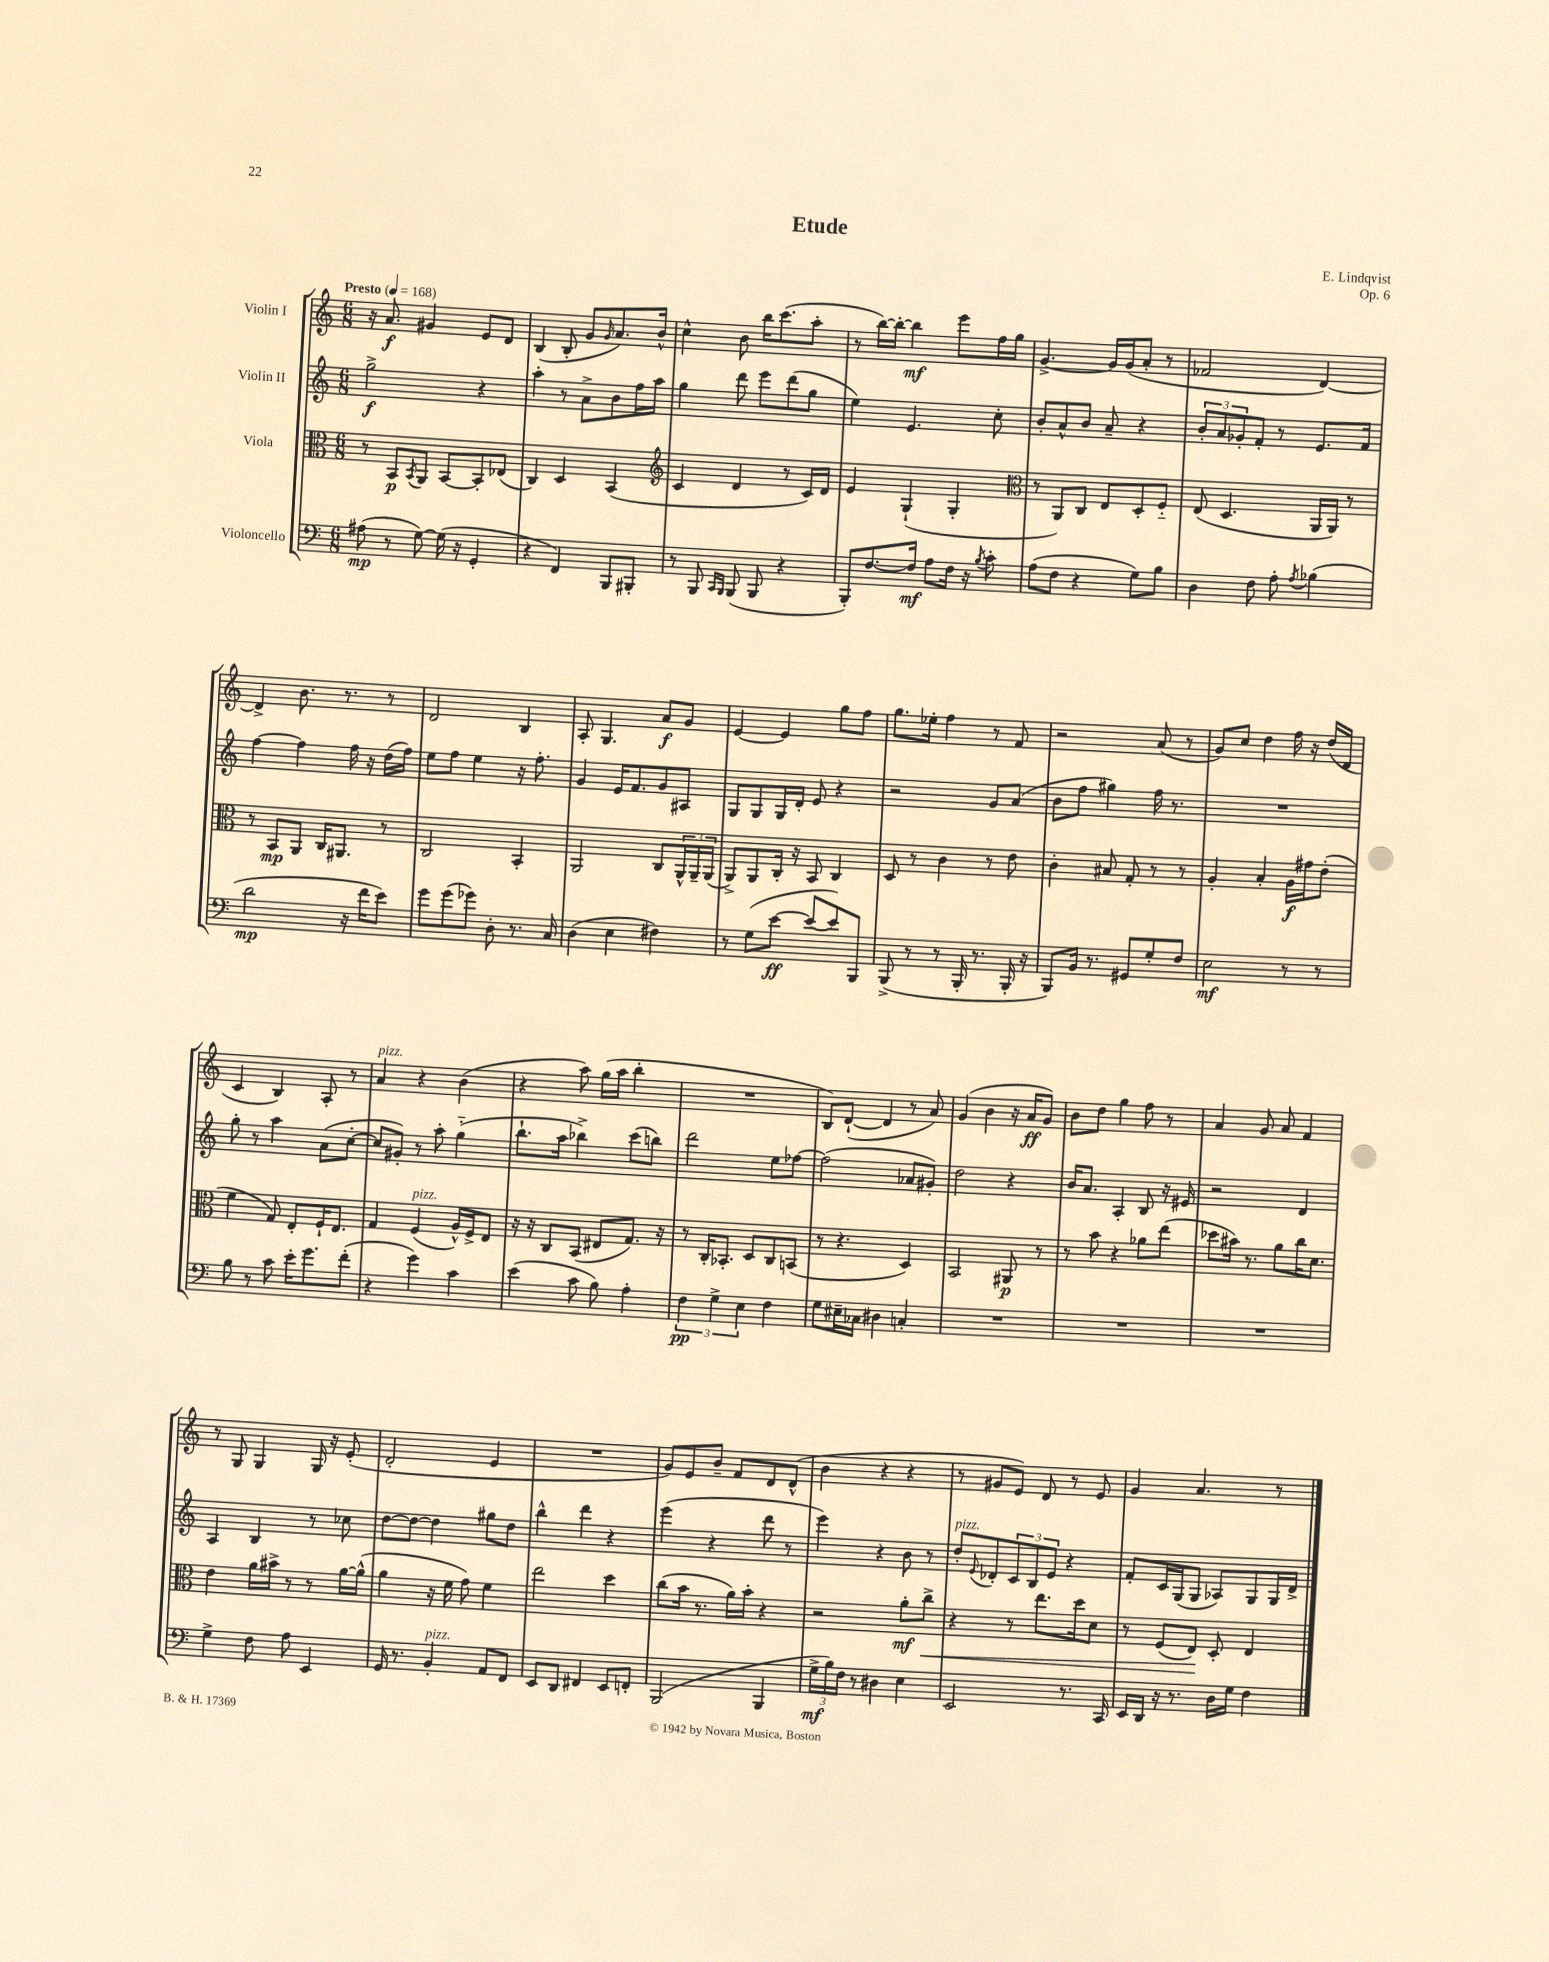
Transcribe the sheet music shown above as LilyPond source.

\header { title = "Etude" composer = "E. Lindqvist" opus = "Op. 6" }
<<
\new StaffGroup <<
\new Staff = "s0" \with { instrumentName = "Violin I" } {
    \clef treble \key c \major \numericTimeSignature \time 6/8 \tempo "Presto" 4 = 168
    r16 a'8.\f gis'4 e'8 d'8 |
    b4( b8-. g'8 \grace { g'16 } a'8.) b'16-^ |
    c''4-^ b'8 b''16 c'''8.( a''8-. |
    r8 b''16~) b''16~-. b''4\mf e'''8 f''16 g''16 |
    g'4.~-> g'16 g'16( a'8-. r8 |
    fes'2 d'4~) |
    d'4-> b'8. r8. r8 |
    d'2 b4 |
    a8-. g4. a'8\f g'8 |
    e'4~ e'4 g''8 f''8 |
    g''8. ees''16-. f''4 r8 f'8 |
    r2 a'8( r8 |
    g'8) c''8 d''4 f''16 r16 d''16( d'16 |
    c'4 b4) a8-. r8 |
    a'4^\markup { \italic "pizz." } r4 b'4( |
    r4 a''8) g''16( a''16 b''4-. |
    R2. |
    b8) d'8~-!( d'4 r8 a'8) |
    g'4( b'4 r16 a'16\ff g'8) |
    b'8 d''8 g''4 f''8 r8 |
    a'4 g'8 a'8 f'4 |
    r8 g8 g4 g16 r16 e'8-.( |
    d'2-. e'4 |
    R2. |
    g'8) e'8 b'8-- f'8 d'8 d'8-^( |
    b'4 r4 r4 |
    r8 gis'8 e'8) d'8 r8 e'8 |
    g'4 a'4. r8 \bar "|." |
}
\new Staff = "s1" \with { instrumentName = "Violin II" } {
    \clef treble \key c \major \numericTimeSignature \time 6/8
    g''2->\f r4 |
    a''4-. r8 a'8-> b'8 f''16 a''16 |
    g''4 d'''8 e'''8 d'''8( g''8 |
    e''4) e'4. c''8-. |
    b'8-. a'8-^ b'8 a'8-- r4 |
    \tuplet 3/2 { b'8-. a'8 ges'8-. } f'8-. r8 e'8. f'16 |
    f''4~ f''4 f''16 r16 d''16( f''16) |
    e''8 f''8 e''4 r16 f''8.-. |
    g'4 e'16 f'8. g'8 ais8 |
    g8 g8 g16 d'16-. e'8 r4 |
    r2 g'8 a'8( |
    b'8 f''8 gis''4) f''16 r8. |
    R2. |
    g''8-. r8 a''4 a'8( c''8~-. |
    c''8 gis'8-.) r8 a''8-. g''4-_( |
    b''8.-! a''16 bes''4->) c'''8( b''8) |
    d'''2 e''8 fes''8~ |
    fes''2( aes'8 gis'8-.) |
    d''2 r4 |
    b'16 a'8. a4-. b8 r16 eis'16 |
    r2 d'4 |
    a4 b4 r8 ces''8 |
    d''8~ d''8~ d''4 gis''8 d''8 |
    b''4-^ d'''4 r4 |
    e'''4( r4 d'''8 r8 |
    e'''4) r4 b'8 r8 |
    d''8-.^\markup { \italic "pizz." } \appoggiatura { e'8 } des'8-. \tuplet 3/2 { c'8 b8 e'8 } r4 |
    f'8-. c'16 g16( g8 aes8) g8 g16 d'16-> \bar "|." |
}
\new Staff = "s2" \with { instrumentName = "Viola" } {
    \clef alto \key c \major \numericTimeSignature \time 6/8
    r8 b,8\p \acciaccatura { b,8 } a,8 b,8~ b,8-. ees8( |
    c4) d4 b,4( |
    \clef treble c'4 d'4 r8 c'16) d'16 |
    e'4 g4-!( g4-. |
    \clef alto r8 a,8) c8 e8 d8-. f8-_ |
    e8( d4. a,16 a,16) r8 |
    r8 b,8\mp a,8 c16 ais,8. r8 |
    c2 b,4-. |
    a,2 c8 \tuplet 3/2 { a,16-^ a,16-- a,16( } |
    a,8->) a,8 c16-. r16 b,8 c4 |
    d8 r8 c'4 r8 e'8 |
    c'4-. bis8 g8-. r8 r8 |
    a4-. b4-. a16\f gis'16 e'8-.( |
    f'4 g8) e8-. f16-! e8. |
    g4 f4^\markup { \italic "pizz." }( a16-^) f16-> e8 |
    r16 r16 c8 b,8( eis8 g8.) r16 |
    r8 c16-. bes,8.-. d8 c8 b,8( |
    r8 r4. d4) |
    b,2 ais,8\p r8 |
    r8 b'8 r4 aes'8 e''8( |
    des''8 bis'16) r8. a'8 c''16 d'8. |
    e'4 a'16 bis'16-> r8 r8 a'16~ a'16-^( |
    a'4 r16 f'16 g'8) f'4 |
    e''2 d''4 |
    c''8( b'16 r8. a'16) b'16-. r4 |
    r2 a'8-.\mf c''8->\< |
    r4 r8 e''8. d''16 d'8 |
    r8 f8( e8\!) d8-. e4 \bar "|." |
}
\new Staff = "s3" \with { instrumentName = "Violoncello" } {
    \clef bass \key c \major \numericTimeSignature \time 6/8
    ais8\mp( r8 g8~) g16( r16 g,4-. |
    r4 f,4) b,,8 bis,,8-. |
    r8 b,,8 \grace { c,16 b,,16 } b,,8( b,,8 r4 |
    b,,8-.) f8.~ f16\mf a8 f16 r16 \acciaccatura { b8 } c'8-. |
    a8( f8 r4 g8) b8 |
    d4 f8 a8-. \acciaccatura { a8 } bes4( |
    d'2\mp r16 f'16 e'8) |
    g'8 g'8( ges'8) d8-. r8. c16 |
    d4( e4 fis4) |
    r8 g8( e'8~\ff e'8~ e'8) b,,8 |
    b,,8->( r8 r8 b,,16-. r8. b,,16-. r16 |
    b,,8) b,16 r8. gis,8 g8-. f8 |
    e2\mf r8 r8 |
    b8 r8 c'8 e'16-. g'8. f'8-.( |
    r4 g'4) c'4 |
    e'4( c'8 b8) a4-. |
    \tuplet 3/2 { f4\pp g4-> e4 } f4 |
    g8 eis16-- ces16 dis4 c4-. |
    R2. |
    R2. |
    R2. |
    g4-> f8 a8 e,4 |
    g,16 r8. b,4-.^\markup { \italic "pizz." } a,8 f,8 |
    e,8 d,8 fis,4 e,8 f,8-. |
    b,,2( b,,4 |
    \tuplet 3/2 { g16->\mf b16) f16 } r8 dis4 e4 |
    e,2 r8. c,16 |
    e,16 d,16 r16 r8. d16 g16 f4 \bar "|." |
}
>>
>>
\layout { \context { \Score \remove "Bar_number_engraver" } }
